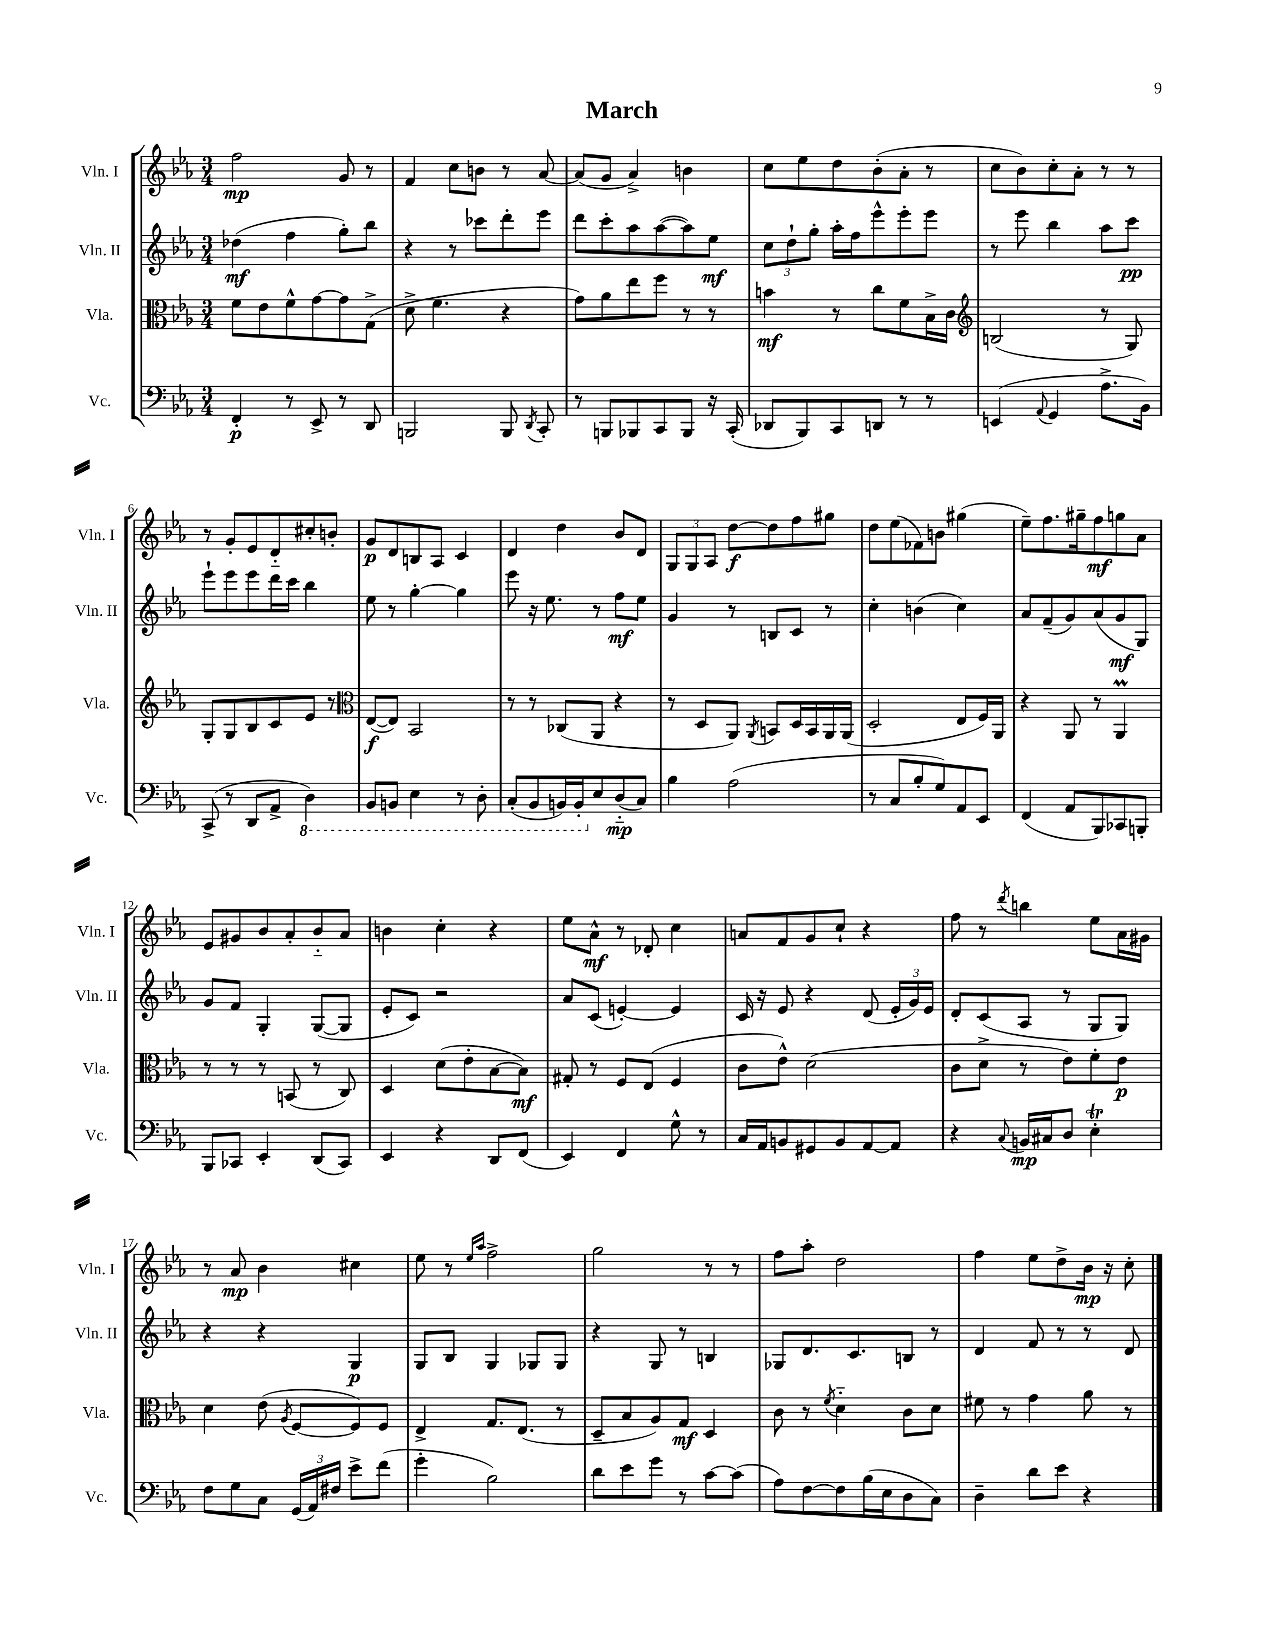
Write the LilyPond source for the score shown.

\header { title = "March" }
<<
\new StaffGroup <<
\new Staff = "s0" \with { instrumentName = "Vln. I" shortInstrumentName = "Vln. I" } {
    \clef treble \key ees \major \numericTimeSignature \time 3/4
    \autoBeamOff f''2\mp g'8 r8 |
    f'4 c''8[ b'8] r8 aes'8~ |
    aes'8[( g'8] aes'4->) b'4 |
    c''8[ ees''8 d''8 bes'8-.( aes'8]-. r8 |
    c''8[ bes'8) c''8-. aes'8]-. r8 r8 |
    r8 g'8[-. ees'8 d'8-_ cis''8-. b'8]-. |
    g'8[\p d'8 b8 aes8] c'4 |
    d'4 d''4 bes'8[ d'8] |
    \tuplet 3/2 { g8[ g8 aes8] } d''8[~\f d''8 f''8 gis''8] |
    d''8[ ees''8( fes'8) b'8] gis''4( |
    ees''8[--) f''8. gis''16-- f''8\mf g''8 aes'8] |
    ees'8[ gis'8 bes'8 aes'8-. bes'8-_ aes'8] |
    b'4 c''4-. r4 |
    ees''8[ aes'8]-^\mf r8 des'8-. c''4 |
    a'8[ f'8 g'8 c''8]-! r4 |
    f''8 r8 \acciaccatura { d'''8 } b''4 ees''8[ aes'16 gis'16] |
    r8 aes'8\mp bes'4 cis''4 |
    ees''8 r8 \grace { ees''16[ aes''16] } f''2-> |
    g''2 r8 r8 |
    f''8[ aes''8]-. d''2 |
    f''4 ees''8[ d''8-> bes'16]\mp r16 c''8-. \bar "|." |
}
\new Staff = "s1" \with { instrumentName = "Vln. II" shortInstrumentName = "Vln. II" } {
    \clef treble \key ees \major \numericTimeSignature \time 3/4
    \autoBeamOff des''4\mf( f''4 g''8[-.) bes''8] |
    r4 r8 ces'''8[ d'''8-. ees'''8] |
    d'''8[ c'''8-. aes''8 aes''8~( aes''8) ees''8]\mf |
    \tuplet 3/2 { c''8[ d''8-! g''8]-. } aes''16[-. f''16 ees'''8-^ ees'''8-. ees'''8] |
    r8 ees'''8 bes''4 aes''8[ c'''8]\pp |
    ees'''8[-! ees'''8 ees'''8 d'''16 c'''16] bes''4 |
    ees''8 r8 g''4~-. g''4 |
    ees'''8 r16 ees''8. r8 f''8[\mf ees''8] |
    g'4 r8 b8[ c'8] r8 |
    c''4-. b'4( c''4) |
    aes'8[ f'8--( g'8) aes'8( g'8\mf g8]) |
    g'8[ f'8] g4-. g8[~( g8] |
    ees'8[-. c'8]) r2 |
    aes'8[ c'8]( e'4~-.) e'4 |
    c'16 r16 ees'8 r4 d'8( \tuplet 3/2 { ees'16[-. g'16) ees'16] } |
    d'8[-. c'8( aes8] r8 g8[ g8]) |
    r4 r4 g4\p |
    g8[ bes8] g4 ges8[ ges8] |
    r4 g8 r8 b4 |
    ges8[ d'8. c'8. b8] r8 |
    d'4 f'8 r8 r8 d'8 \bar "|." |
}
\new Staff = "s2" \with { instrumentName = "Vla." shortInstrumentName = "Vla." } {
    \clef alto \key ees \major \numericTimeSignature \time 3/4
    \autoBeamOff f'8[ ees'8 f'8-^ g'8~ g'8 g8]->( |
    d'8-> f'4. r4 |
    g'8[) aes'8 ees''8 f''8] r8 r8 |
    b'4\mf r8 c''8[ f'8 bes16-> c'16] |
    \clef treble b2( r8 g8) |
    g8[-. g8 bes8 c'8 ees'8] r8 |
    \clef alto ees8[~\f( ees8]) bes,2 |
    r8 r8 ces8[( aes,8] r4 |
    r8 d8[ aes,8]) \acciaccatura { aes,8 } b,8[ d16 b,16 aes,16 aes,16]( |
    d2-. ees8[ f16) aes,16] |
    r4 aes,8 r8 aes,4\prall |
    r8 r8 r8 b,8( r8 c8) |
    d4 d'8[( ees'8-. bes8~ bes8]\mf) |
    gis8-. r8 f8[ ees8]( f4 |
    c'8[ ees'8]-^) d'2( |
    c'8[ d'8]-> r8 ees'8[) f'8-. ees'8]\p |
    d'4 ees'8( \acciaccatura { aes8 } f8[~ f8) f8] |
    ees4-> g8.[ ees8.]( r8 |
    d8[-- bes8 aes8) g8]\mf d4 |
    c'8 r8 \acciaccatura { f'8 } d'4-_ c'8[ d'8] |
    fis'8 r8 g'4 aes'8 r8 \bar "|." |
}
\new Staff = "s3" \with { instrumentName = "Vc." shortInstrumentName = "Vc." } {
    \clef bass \key ees \major \numericTimeSignature \time 3/4
    \autoBeamOff f,4-.\p r8 ees,8-> r8 d,8 |
    b,,2 b,,8 \acciaccatura { d,8 } c,8-. |
    r8 b,,8[ bes,,8 c,8 bes,,8] r16 c,16-.( |
    des,8[ bes,,8) c,8 d,8] r8 r8 |
    e,4( \appoggiatura { aes,8 } g,4 aes8.[-> bes,16]) |
    c,8->( r8 d,8[ aes,8]-> \ottava #-1 d,4) |
    bes,,8[ b,,8] ees,4 r8 d,8-. |
    c,8[-.( bes,,8 b,,16) b,,16-. \ottava #0 ees8 d8-_\mp( c8]) |
    bes4 aes2( |
    r8 c8[ bes8-. g8) aes,8 ees,8] |
    f,4( aes,8[ bes,,8) ces,8 b,,8]-. |
    bes,,8[ ces,8] ees,4-. d,8[( ces,8]) |
    ees,4 r4 d,8[ f,8]( |
    ees,4) f,4 g8-^ r8 |
    c16[ aes,16 b,8 gis,8 b,8 aes,8~ aes,8] |
    r4 \appoggiatura { c8 } b,16[\mp cis16 d8] ees4-.\trill |
    f8[ g8 c8] \tuplet 3/2 { g,16[( aes,16) fis16] } ees'8[-> f'8]( |
    g'4-. bes2) |
    d'8[ ees'8 g'8] r8 c'8[~ c'8]( |
    aes8[) f8~ f8 bes16( ees16 d8 c8]) |
    d4-- d'8[ ees'8] r4 \bar "|." |
}
>>
>>
